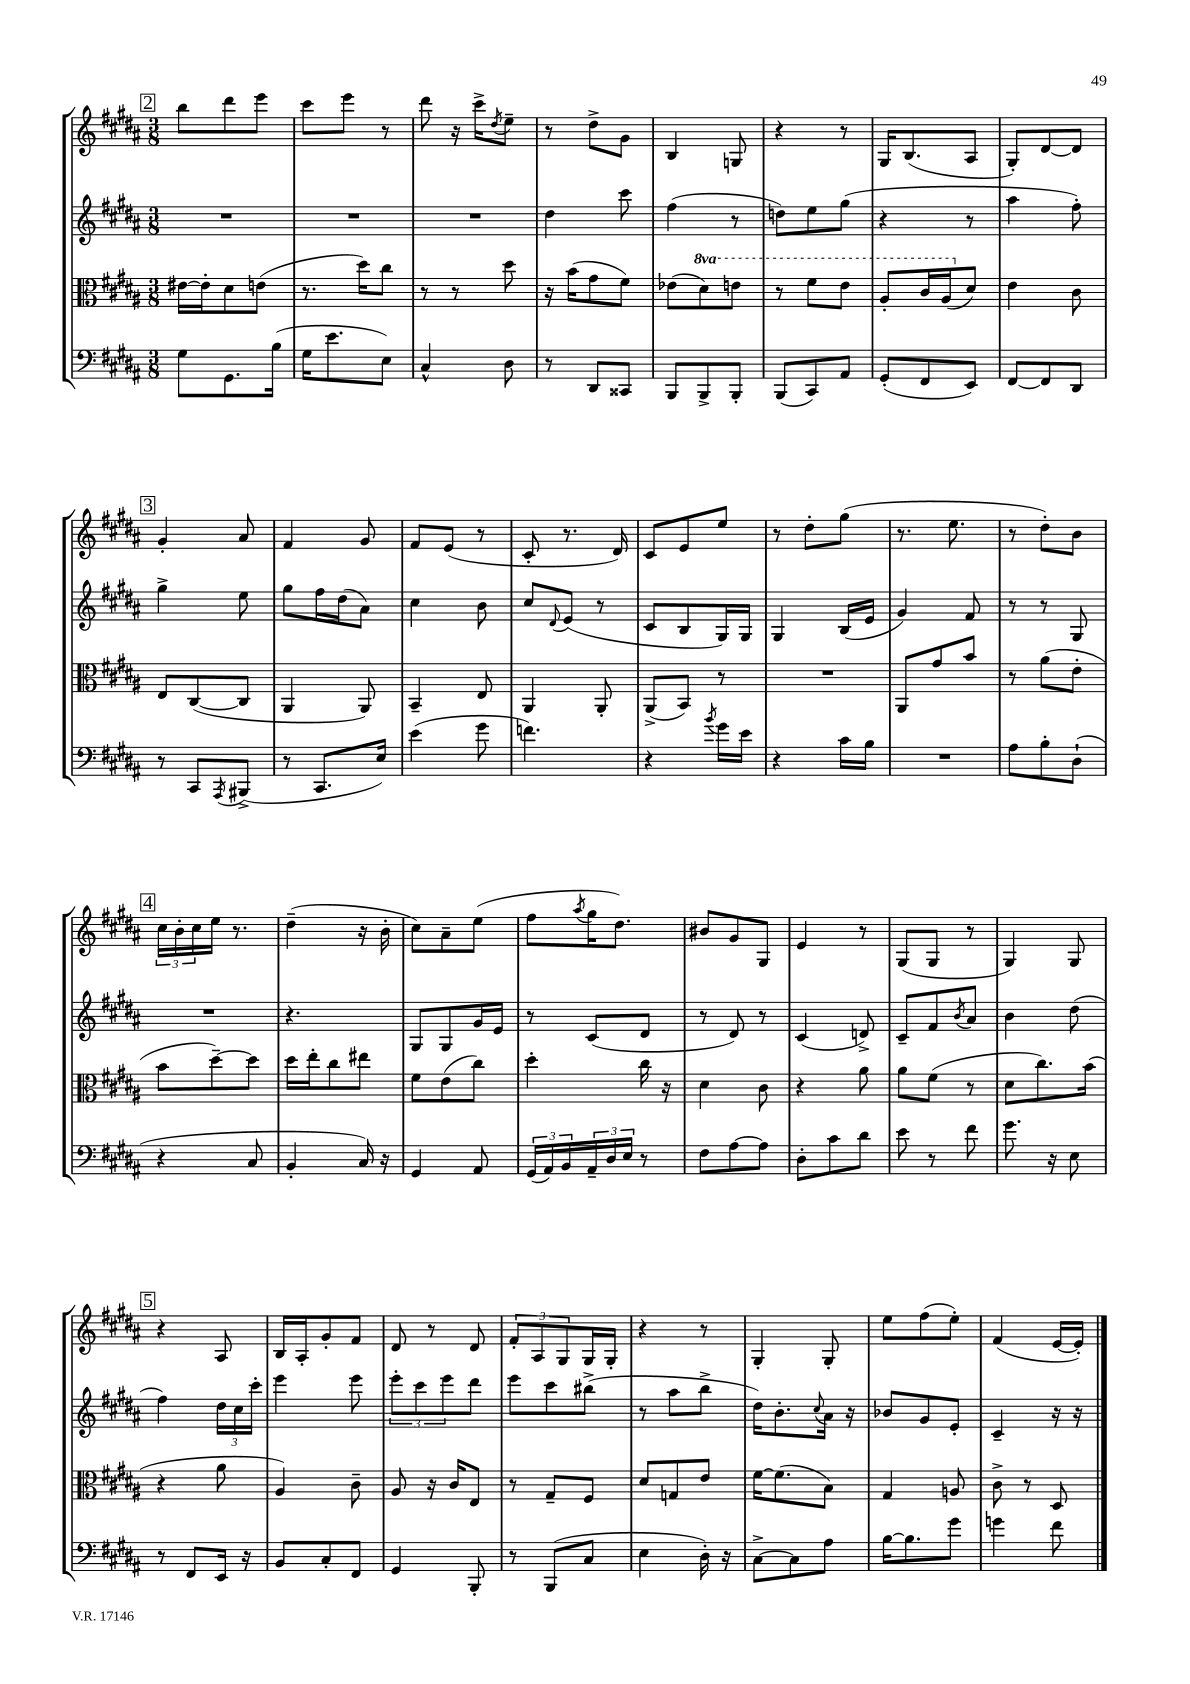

**kern	**kern	**kern	**kern
*staff4	*staff3	*staff2	*staff1
*clefF4	*clefC3	*clefG2	*clefG2
*k[f#c#g#d#a#]	*k[f#c#g#d#a#]	*k[f#c#g#d#a#]	*k[f#c#g#d#a#]
*M3/8	*M3/8	*M3/8	*M3/8
8G#	[16e#	4.r	8bb
.	16e#']	.	.
8.GG#	8d#	.	8ddd#
.	(8e	.	8eee
(16B	.	.	.
=	=	=	=
16G#	8.r	4.r	8ccc#
8.e	.	.	.
.	.	.	8eee
.	16dd#)	.	.
8E)	8cc#	.	8r
=	=	=	=
4C#^^	8r	4.r	8ddd#
.	8r	.	16r
.	.	.	16ccc#^
.	.	.	8qdd#
8D#	8dd#	.	8ee~
=	=	=	=
8r	16r	4dd#	8r
.	(16b	.	.
8DD#	8g#	.	8dd#^
8CC##	8f#)	8ccc#	8g#
=	=	=	=
8BBB	(8e-	(4ff#	4B
8BBB^	8dd#)	.	.
8BBB'	8ee	8r	8G
=	=	=	=
(8BBB	8r	8dd)	4r
8CC#)	8ff#	8ee	.
8AA#	8ee	(8gg#	8r
=	=	=	=
(8GG#'	8a#'	4r	16G#
.	.	.	(8.B
8FF#	16cc#	.	.
.	(16a#	.	.
8EE)	8d#)	8r	8A#
=	=	=	=
[8FF#	4e	4aa#	8G#')
8FF#]	.	.	[8d#
8DD#	8c#	8ff#')	8d#]
=	=	=	=
8r	8E	4gg#^	4g#'
8CC#	([8C#	.	.
8qAAA#	.	.	.
(8BBB#^	8C#]	8ee	8a#
=	=	=	=
8r	4AA#	8gg#	4f#
8.CC#	.	16ff#	.
.	.	(16dd#	.
.	8AA#)	8a#)	8g#
16E)	.	.	.
=	=	=	=
(4e	4BB~	4cc#	8f#
.	.	.	(8e
8g#	8E	8b	8r
=	=	=	=
4.f)	4AA#	8cc#	8c#'
.	.	8qqd#	.
.	.	(8e	8.r
.	8AA#'	8r	.
.	.	.	16d#)
=	=	=	=
4r	(8AA#^	8c#	8c#
.	8BB)	8B	8e
8qb	.	.	.
16g#	8r	16G#)	8ee
16e	.	16G#	.
=	=	=	=
4r	4.r	4G#	8r
.	.	.	8dd#'
16c#	.	(16B	(8gg#
16B	.	16e	.
=	=	=	=
4.r	8AA#	4g#)	8.r
.	8g#	.	.
.	.	.	8.ee
.	8b	8f#	.
=	=	=	=
8A#	8r	8r	8r
8B'	(8a#	8r	8dd#')
(8D#`	8e'	8G#	8b
=	=	=	=
4r	8b	4.r	24cc#
.	.	.	24b'
.	.	.	24cc#
.	[8dd#~)	.	16ee
.	.	.	8.r
8C#	8dd#]	.	.
=	=	=	=
4BB'	16dd#	4.r	(4dd#~
.	16ee'	.	.
.	8cc#	.	.
16C#)	8ee#	.	16r
16r	.	.	16b'
=	=	=	=
4GG#	8f#	8G#	8cc#)
.	(8e	8G#	8a#~
8AA#	8cc#)	16g#	(8ee
.	.	16e	.
=	=	=	=
(24GG#	4dd#'	8r	8ff#
24AA#)	.	.	.
24BB	.	.	.
.	.	.	8qaa#
24AA#~	.	(8c#	16gg#
24D#	.	.	.
.	.	.	8.dd#)
24E	.	.	.
8r	16cc#	8d#	.
.	16r	.	.
=	=	=	=
8F#	4d#	8r	8b#
[8A#	.	8d#)	8g#
8A#]	8c#	8r	8G#
=	=	=	=
8D#'	4r	(4c#	4e
8c#	.	.	.
8d#	8a#	8d^)	8r
=	=	=	=
8e	8a#	8c#~	(8G#
8r	(8f#	8f#	8G#
.	.	8qb	.
8f#	8r	8a#	8r
=	=	=	=
8.g#	8d#	4b	4G#)
.	8.cc#)	.	.
16r	.	.	.
8E	.	(8dd#	8G#
.	(16b	.	.
=	=	=	=
8r	4r	4ff#)	4r
8FF#	.	.	.
16EE	8a#	24dd#	8A#
.	.	24cc#	.
16r	.	.	.
.	.	24ccc#'	.
=	=	=	=
8BB	4A#)	4eee	16B
.	.	.	16A#'
8C#'	.	.	8g#'
8FF#	8c#~	8eee	8f#
=	=	=	=
4GG#	8A#	12eee'	8d#
.	.	12ccc#	.
.	16r	.	8r
.	.	12eee	.
.	16c#	.	.
8BBB'	8E	8ddd#	8d#
=	=	=	=
8r	8r	8eee	12f#'
.	.	.	12A#
(8BBB	8G#~	8ccc#	.
.	.	.	12G#
8C#	8F#	(8bb#^	16G#
.	.	.	16G#'
=	=	=	=
4E	8d#	8r	4r
.	8G	8aa#	.
16D#')	8e	8bb^	8r
16r	.	.	.
=	=	=	=
[8C#^	[16f#	16dd#)	4G#'
.	(8.f#]	8.b'	.
8C#]	.	.	.
.	.	8qqcc#	.
8A#	8B)	16a#	8G#'
.	.	16r	.
=	=	=	=
[16B	4G#	8b-	8ee
8.B]	.	.	.
.	.	8g#	(8ff#
8g#	8A	8e'	8ee')
=	=	=	=
4g	8c#^	4c#~	(4f#
.	8r	.	.
8f#	8D#	16r	[16e
.	.	16r	16e'])
==	==	==	==
*-	*-	*-	*-
